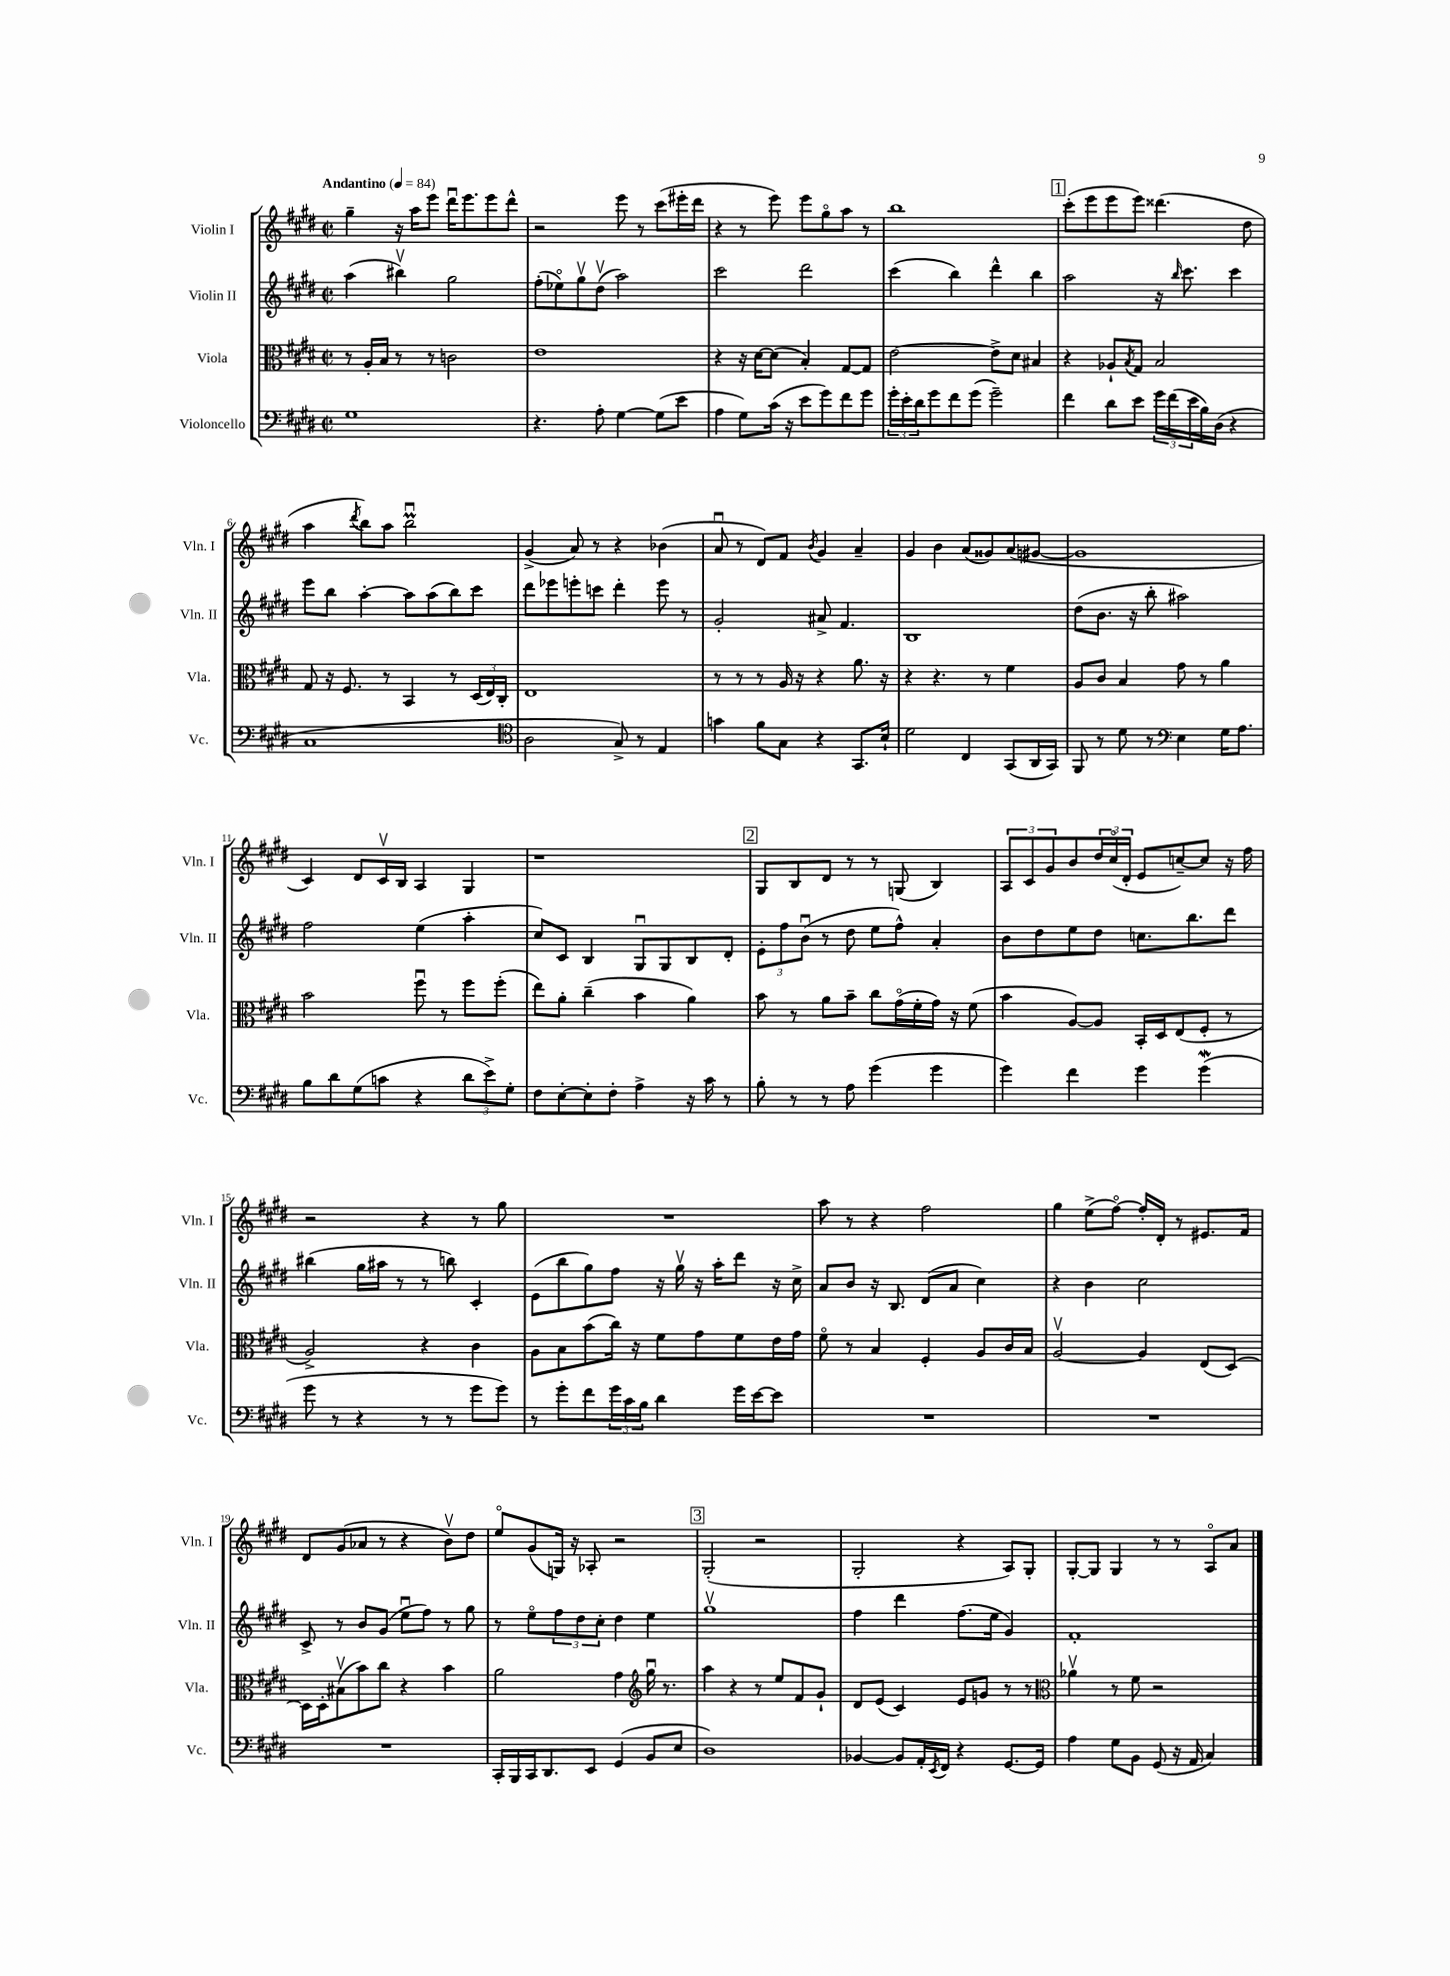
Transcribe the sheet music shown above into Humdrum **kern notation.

**kern	**kern	**kern	**kern
*staff4	*staff3	*staff2	*staff1
*clefF4	*clefC3	*clefG2	*clefG2
*k[f#c#g#d#]	*k[f#c#g#d#]	*k[f#c#g#d#]	*k[f#c#g#d#]
*M2/2	*M2/2	*M2/2	*M2/2
*met(c|)	*met(c|)	*met(c|)	*met(c|)
*MM84	*MM84	*MM84	*MM84
1G#	8r	(4aa	4gg#~
.	16A'	.	.
.	16B	.	.
.	8r	4bb#v)	16r
.	.	.	16aa
.	8r	.	8eee
.	2c	2gg#	16ddd#u
.	.	.	8.eee
.	.	.	8eee
.	.	.	8ddd#^^
=	=	=	=
4.r	1e	(8ff#'	2r
.	.	8ee-o)	.
.	.	8gg#v	.
8A'	.	(8dd#v	.
[4G#	.	2aa)	8eee
.	.	.	8r
(8G#]	.	.	(8ccc#
8e	.	.	16eee#'
.	.	.	16ddd#
=	=	=	=
4A	4r	2ccc#	4r
8G#)	16r	.	8r
.	[16d#	.	.
(16c#	(8d#]	.	8eee)
16r	.	.	.
8e	4B')	2ddd#	8eee
8g#)	.	.	8gg#o
8f#	[8G#	.	8aa
8g#	8G#]	.	8r
=	=	=	=
24g#'	[2e	(4ccc#	1bb
24e'	.	.	.
24d#	.	.	.
8g#	.	.	.
8f#	.	4bb)	.
(8g#	.	.	.
2g#~)	8e^]	4ddd#^^	.
.	8d#	.	.
.	4B#	4bb	.
=	=	=	=
4f#	4r	2aa	(8ccc#'
.	.	.	8eee
8d#	8A-`	.	8eee
.	8qB	.	.
8e	8G#	.	8eee)
24g#	2B	16r	(4.ddd##
(24f#	.	.	.
.	.	16qqbb	.
.	.	8.ccc#	.
24e	.	.	.
16B)	.	.	.
(16D#	.	.	.
4r	.	4ccc#	.
.	.	.	8dd#
=	=	=	=
1C#	8G#	8eee	4aa
.	16r	8bb	.
.	8.F#	.	.
.	.	.	8qddd#
.	.	[4aa'	8bb)
.	8r	.	8aa
.	4BB	8aa]	2bbu
.	.	(8aa	.
.	8r	8bb)	.
.	(24D#	8ccc#	.
.	24E)	.	.
.	24C#'	.	.
=	=	=	=
*clefC4	*	*	*
2A	1E	8ddd#	(4g#^
.	.	8eee-	.
.	.	8eee'	8a)
.	.	8ccc	8r
8G#^)	.	4ddd#'	4r
8r	.	.	.
4E	.	8eee	(4b-
.	.	8r	.
=	=	=	=
4g	8r	2g#'	8au
.	8r	.	8r
8f#	8r	.	8d#)
8G#	16A	.	8f#
.	16r	.	.
.	.	.	8qb
4r	4r	8a#^	4g#
.	.	4.f#	.
8.GG#	8.a	.	4a~
16B`	16r	.	.
=	=	=	=
2d#	4r	1B	4g#
.	4.r	.	4b
4C#	.	.	(8a
.	8r	.	8g##)
(8GG#	4f#	.	(8a
16AA	.	.	[8g#
16GG#)	.	.	.
=	=	=	=
8FF#	8A	(8dd#	1g#]
8r	8c#	8.b	.
8d#	4B	.	.
.	.	16r	.
8r	.	8bb'	.
*clefF4	*	*	*
4E	8g#	2aa#)	.
.	8r	.	.
16G#	4a	.	.
8.A	.	.	.
=	=	=	=
8B	2b	2ff#	4c#)
8d#	.	.	.
(8G#	.	.	8d#
8c	.	.	16c#v
.	.	.	16B
4r	8ff#u	(4ee	4A
.	8r	.	.
12d#	8ff#	4aa'	4G#
12e^)	.	.	.
.	(8ff#'	.	.
12G#'	.	.	.
=	=	=	=
8F#	8ee)	8cc#)	1r
[8E'	8a'	8c#	.
8E']	(4cc#~	4B	.
8F#'	.	.	.
4A^	4b	8G#u	.
.	.	8G#	.
16r	4a)	8B	.
16c#	.	.	.
8r	.	8d#'	.
=	=	=	=
8B'	8b	12e'	8G#
.	.	12ff#	.
8r	8r	.	8B
.	.	(12bu	.
8r	8a	8r	8d#
8A	8b~	8dd#	8r
(4g#	8cc#	8ee	8r
.	(16g#o	8ff#^^)	(8G
.	16f#'	.	.
4g#	16g#)	4a'	4B)
.	16r	.	.
.	(8f#	.	.
=	=	=	=
4g#)	4b	8b	12A
.	.	.	12c#
.	.	8dd#	.
.	.	.	12g#
4f#	[8A)	8ee	8b
.	8A]	8dd#	24dd#
.	.	.	(24cc#o
.	.	.	24d#'
4g#	16BB'	8.cc	8e
.	16D#	.	.
.	(8E	.	[8cc~)
.	.	8.bb	.
(4g#	8F#'	.	8cc]
.	8r	8ddd#	16r
.	.	.	16ff#
=	=	=	=
8g#	2A^)	(4bb#	2r
8r	.	.	.
4r	.	16gg#	.
.	.	16aa#	.
.	.	8r	.
8r	4r	8r	4r
8r	.	8bb)	.
8g#	4c#	4c#'	8r
8g#)	.	.	8gg#
=	=	=	=
8r	8A	(8e	1r
8g#'	8B	8bb	.
8f#	(8b	8gg#)	.
24g#	16cc#)	8ff#	.
24c#	.	.	.
.	16r	.	.
24B	.	.	.
4d#	8f#	16r	.
.	.	16gg#v	.
.	8g#	16r	.
.	.	16aa'	.
16g#	8f#	8ddd#	.
[16e	.	.	.
8e]	16e	16r	.
.	16g#	16cc#^	.
=	=	=	=
1r	8f#o	8a	8aa
.	8r	8b	8r
.	4B	16r	4r
.	.	8.B	.
.	4F#'	(8d#	2ff#
.	.	8a	.
.	8A	4cc#)	.
.	16c#	.	.
.	16B	.	.
=	=	=	=
1r	[2Av	4r	4gg#
.	.	4b	(8ee^
.	.	.	[8ff#o)
.	4A]	2cc#	16ff#']
.	.	.	16d#'
.	.	.	8r
.	(8E	.	8.e#
.	[8D#)	.	.
.	.	.	16f#
=	=	=	=
1r	16D#]	8c#^	8d#
.	16D#'	.	.
.	(8B#v	8r	(8g#
.	8b)	8b	8a-
.	8cc#	(8g#	8r
.	4r	8eeu	4r
.	.	8ff#)	.
.	4b	8r	8bv)
.	.	8gg#	8dd#
=	=	=	=
16CC#'	2a	8r	8eeo
16BBB	.	.	.
16CC#	.	8eeo	(8g#
8.DD#	.	.	.
.	.	12ff#	16G)
.	.	.	16r
.	.	12dd#	.
8EE	.	.	8A-'
.	.	12cc#'	.
(4GG#	4g#	4dd#	2r
*	*clefG2	*	*
8BB	16gg#u	4ee	.
.	8.r	.	.
8E	.	.	.
=	=	=	=
1D#)	4aa	1gg#v	(2G#'
.	4r	.	.
.	8r	.	2r
.	8ee	.	.
.	8f#	.	.
.	8g#`	.	.
=	=	=	=
[4BB-	8d#	4ff#	2G#'
.	(8e	.	.
8BB-]	4c#)	4ddd#	.
16AA'	.	.	.
8qEE	.	.	.
16FF#	.	.	.
4r	8e	(8.ff#	4r
.	8g	.	.
.	.	16ee	.
[8.GG#	8r	4g#)	8A)
.	8r	.	8G#'
16GG#]	.	.	.
=	=	=	=
*	*clefC3	*	*
4A	4a-v	1f#'	[8G#'
.	.	.	8G#]
8G#	8r	.	4G#
8BB	8f#	.	.
(8GG#	2r	.	8r
16r	.	.	8r
16AA	.	.	.
4C#)	.	.	8Ao
.	.	.	8a
==	==	==	==
*-	*-	*-	*-
